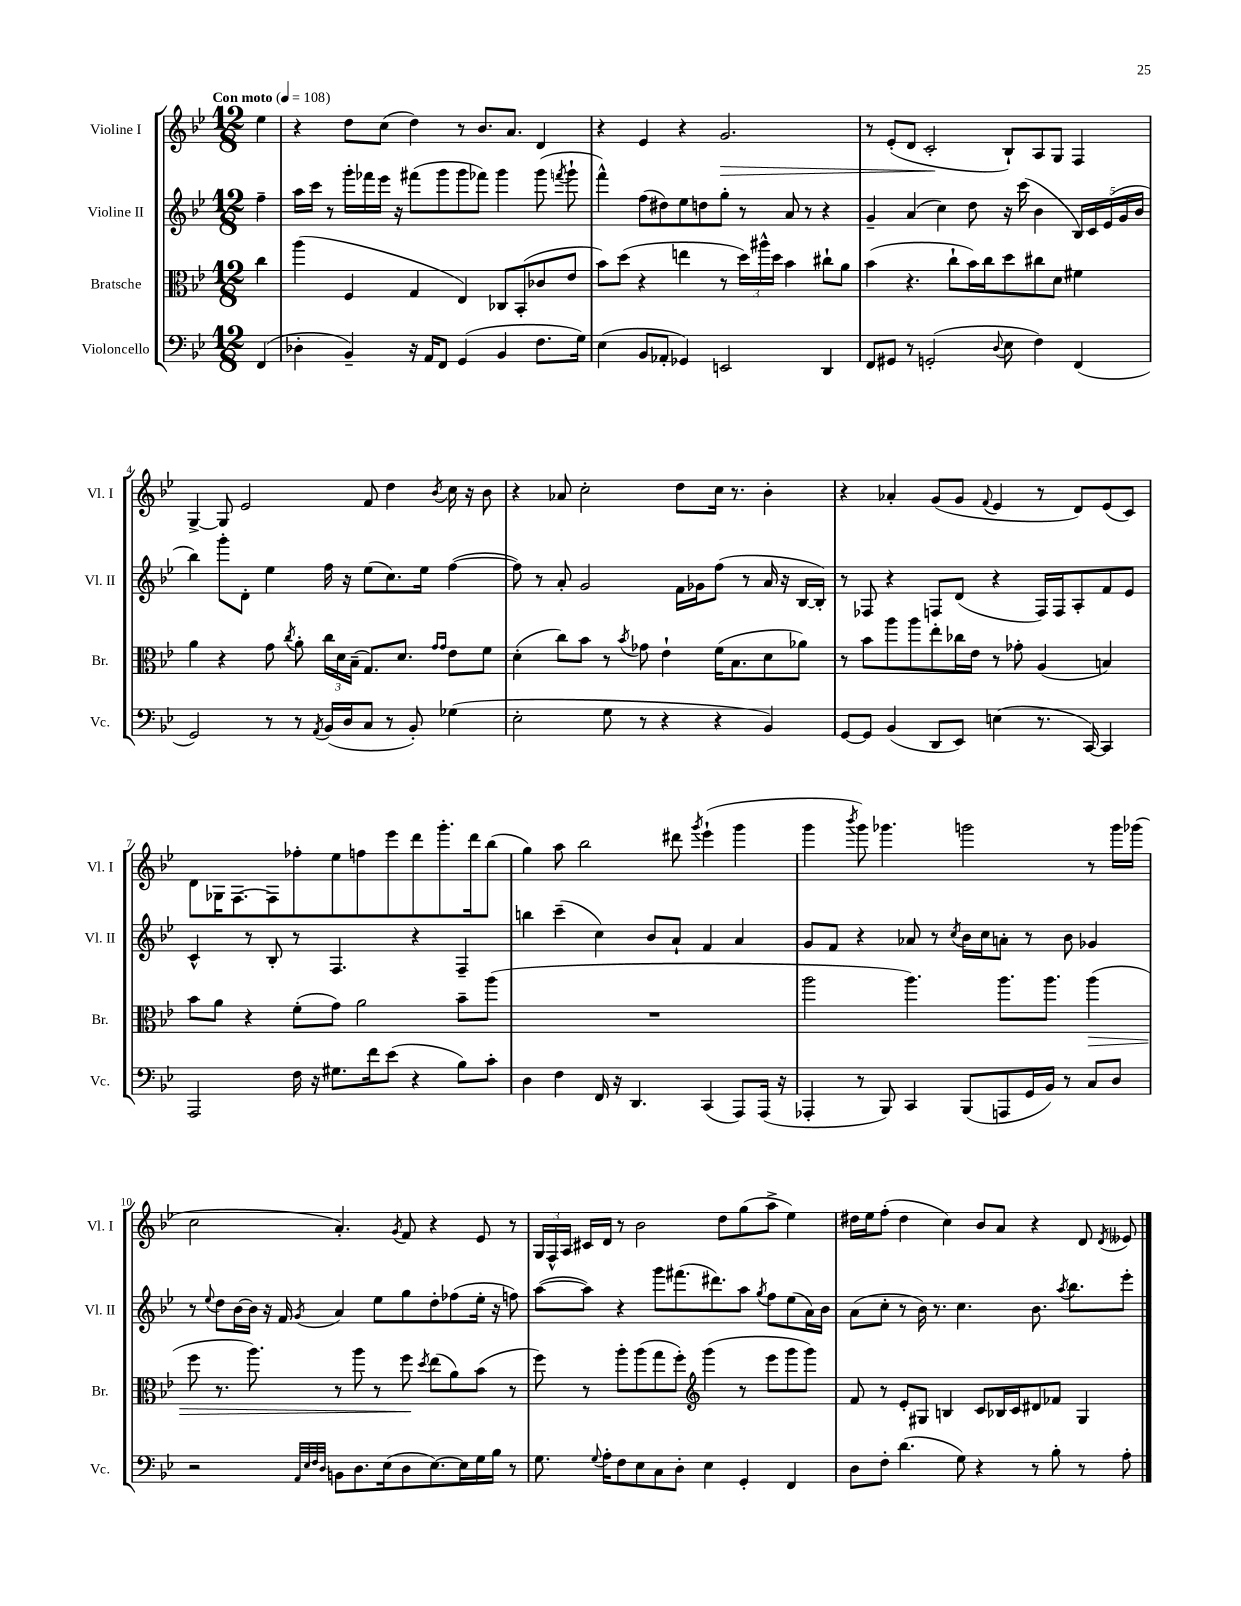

**kern	**kern	**kern	**kern
*staff4	*staff3	*staff2	*staff1
*clefF4	*clefC3	*clefG2	*clefG2
*k[b-e-]	*k[b-e-]	*k[b-e-]	*k[b-e-]
*M12/8	*M12/8	*M12/8	*M12/8
*MM108	*MM108	*MM108	*MM108
(4FF	4cc	4ff~	4ee-
=	=	=	=
4D-'	(4aa	16aa	4r
.	.	16ccc	.
.	.	8r	.
4BB-~)	4F	16ggg'	8dd
.	.	16fff-	.
.	.	16eee-	(8cc
.	.	16r	.
16r	4G	(8fff#	4dd)
16AA	.	.	.
8FF	.	8ggg	.
(4GG	4E-)	8ggg	8r
.	.	8fff-)	8.b-
4BB-	8C-	4ggg	.
.	.	.	8.a
.	(8BB-'	.	.
8.F	8c-	(8ggg	4d
.	.	8qfff	.
.	8e-	8ggg`	.
16G)	.	.	.
=	=	=	=
(4E-	8b-)	4fff^^)	4r
.	(8dd	.	.
8BB-	4r	(8ff	4e-
8AA-'	.	8dd#)	.
4GG-)	4ee	8ee-	4r
.	.	8dd	.
2EE	8r	8gg'	2.g
.	24dd)	8r	.
.	24aa#^^	.	.
.	24dd	.	.
.	4b-	8a	.
.	.	8r	.
4DD	8cc#`	4r	.
.	8a	.	.
=	=	=	=
8FF	(4b-	4g~	8r
8GG#	.	.	(8e-'
8r	4.r	(4a	8d
(2GG'	.	.	2c'
.	.	4cc)	.
.	8cc`	.	.
.	16b-)	8dd	.
.	16cc	.	.
8qqD	.	.	.
8E-	8dd	16r	8B-`)
.	.	(16ccc	.
4F)	8cc#	4b-	8A
.	8d	.	8G
(4FF	4f#	20B-)	4F
.	.	20c	.
.	.	(20e-	.
.	.	20g	.
.	.	20b-	.
=	=	=	=
2GG)	4a	4bb-)	[4G^
.	4r	8ggg'	8G]
.	.	8d'	2e-
8r	8g	4ee-	.
.	8qcc	.	.
8r	8a'	.	.
8qAA	.	.	.
(16BB-	24cc	16ff	.
.	24d	.	.
16D	.	16r	.
.	(24B-~	.	.
8C	8.G)	(8ee-	8f
8r	.	8.cc)	4dd
.	8.d	.	.
8BB-')	.	.	.
.	.	16ee-	.
.	16qqg	.	.
.	16qqg	.	8qb-
(4G-	8e-	([4ff	16cc
.	.	.	16r
.	8f	.	8b-
=	=	=	=
2E-'	(4d'	8ff])	4r
.	.	8r	.
.	8cc)	8a'	8a-
.	8b-	2g	2cc'
8G	8r	.	.
.	8qb-	.	.
8r	8g-	.	.
4r	4e-`	.	.
.	.	16f	8dd
.	.	16g-	.
4r	(16f	(8ff	16cc
.	8.B-	.	8.r
.	.	8r	.
4BB-)	8d	16a	4b-'
.	.	16r	.
.	8a-)	[16B-	.
.	.	16B-'])	.
=	=	=	=
[8GG	8r	8r	4r
8GG]	8b-	8F-	.
(4BB-	8aa	4r	4a-'
.	8aa	.	.
8DD	8ee-'	8F	(8g
8EE-)	16cc-	(8d	8g
.	16e-	.	.
.	.	.	8qqf
(4E	8r	4r	4e-
.	8g-'	.	.
8.r	(4A	16F)	8r
.	.	16F	.
.	.	8A'	8d)
[16CC)	.	.	.
4CC]	4B)	8f	(8e-
.	.	8e-	8c)
=	=	=	=
2AAA	8b-	4c^^	8d
.	8a	.	16G-
.	.	.	[8.F
.	4r	8r	.
.	.	8B-'	8F]
16F	(8f'	8r	8ff-'
16r	.	.	.
8.G#	8g)	4.F	8ee-
.	2a	.	8ff
16f	.	.	.
(8e-	.	.	8eee-
4r	.	4r	8ddd
.	.	.	8.ggg'
8B-)	8b-~	4F~	.
.	.	.	16ddd
8c'	(8aa	.	(8bb-
=	=	=	=
4D	1.r	4bb	4gg)
4F	.	(4ccc~	8aa
.	.	.	2bb-
16FF	.	4cc)	.
16r	.	.	.
4.DD	.	.	.
.	.	8b-	.
.	.	8a`	8ddd#
.	.	.	8qggg
(4CC	.	4f	(4eee-`
8AAA)	.	4a	4ggg
(16AAA	.	.	.
16r	.	.	.
=	=	=	=
4AAA-'	2aa	8g	4ggg
.	.	8f	.
.	.	.	8qbbb-
8r	.	4r	8ggg)
8BBB-)	.	.	4.ggg-
4CC	4.aa)	8a-	.
.	.	8r	.
.	.	8qcc	.
(8BBB-	.	16b-	2ggg
.	.	16cc	.
8AAA	8.aa	8a'	.
16GG	.	8r	.
16BB-)	8.aa	.	.
8r	.	8b-	.
8C	(4aa	4g-	8r
8D	.	.	16ggg
.	.	.	(16ggg-
=	=	=	=
2r	8ff	8r	2cc
.	.	8qqee-	.
.	8.r	8dd	.
.	.	[16b-	.
.	8.aa)	16b-]	.
.	.	16r	.
.	.	16f	.
32qqAA	.	.	.
32qqE-	.	.	.
32qqF	.	.	.
32qqD	.	8qg	.
8BB	8r	4a	4.a')
8.D	8aa	.	.
.	8r	8ee-	.
(16E-	.	.	.
.	.	.	8qg
8D	8ff	8gg	8f
.	8qdd	.	.
[8.E-)	(8ee-	8dd'	4r
.	8a)	(8ff-	.
16E-]	.	.	.
16G	(8b-	16ee-'	8e-
16B-	.	16r	.
8r	8r	8ff)	8r
=	=	=	=
8.G	8ff)	([8aa	24G
.	.	.	24F^^
.	.	.	24A
.	8r	8aa])	16c#
8qqG	.	.	.
16A'	.	.	16d
8F	8aa'	4r	8r
8E-	(8aa	.	2b-
8C	8gg	8ggg	.
8D'	8ff')	(8.fff#	.
*	*clefG2	*	*
4E-	(4ggg	.	.
.	.	8.ddd#)	.
.	.	.	8dd
4GG'	8r	8aa	(8gg
.	.	8qgg	.
.	8eee-	8ff	8aa^
4FF	8ggg	(8ee-	4ee-)
.	8ggg)	16a)	.
.	.	16b-	.
=	=	=	=
8D	8f	(8a	16dd#
.	.	.	16ee-
8F'	8r	8cc'	(8ff'
(4.d	8e-'	8r	4dd#
.	8G#	16b-)	.
.	.	8.r	.
.	4B	.	4cc)
8G)	.	4.cc	.
4r	8c	.	8b-
.	16B-	.	8a
.	16c	.	.
8r	8d#	8.b-	4r
8B-'	8f-	.	.
.	.	8qaa	.
.	.	8.bb-	.
8r	4G#	.	8d
.	.	.	8qd
8A'	.	8eee-'	8e--
==	==	==	==
*-	*-	*-	*-
